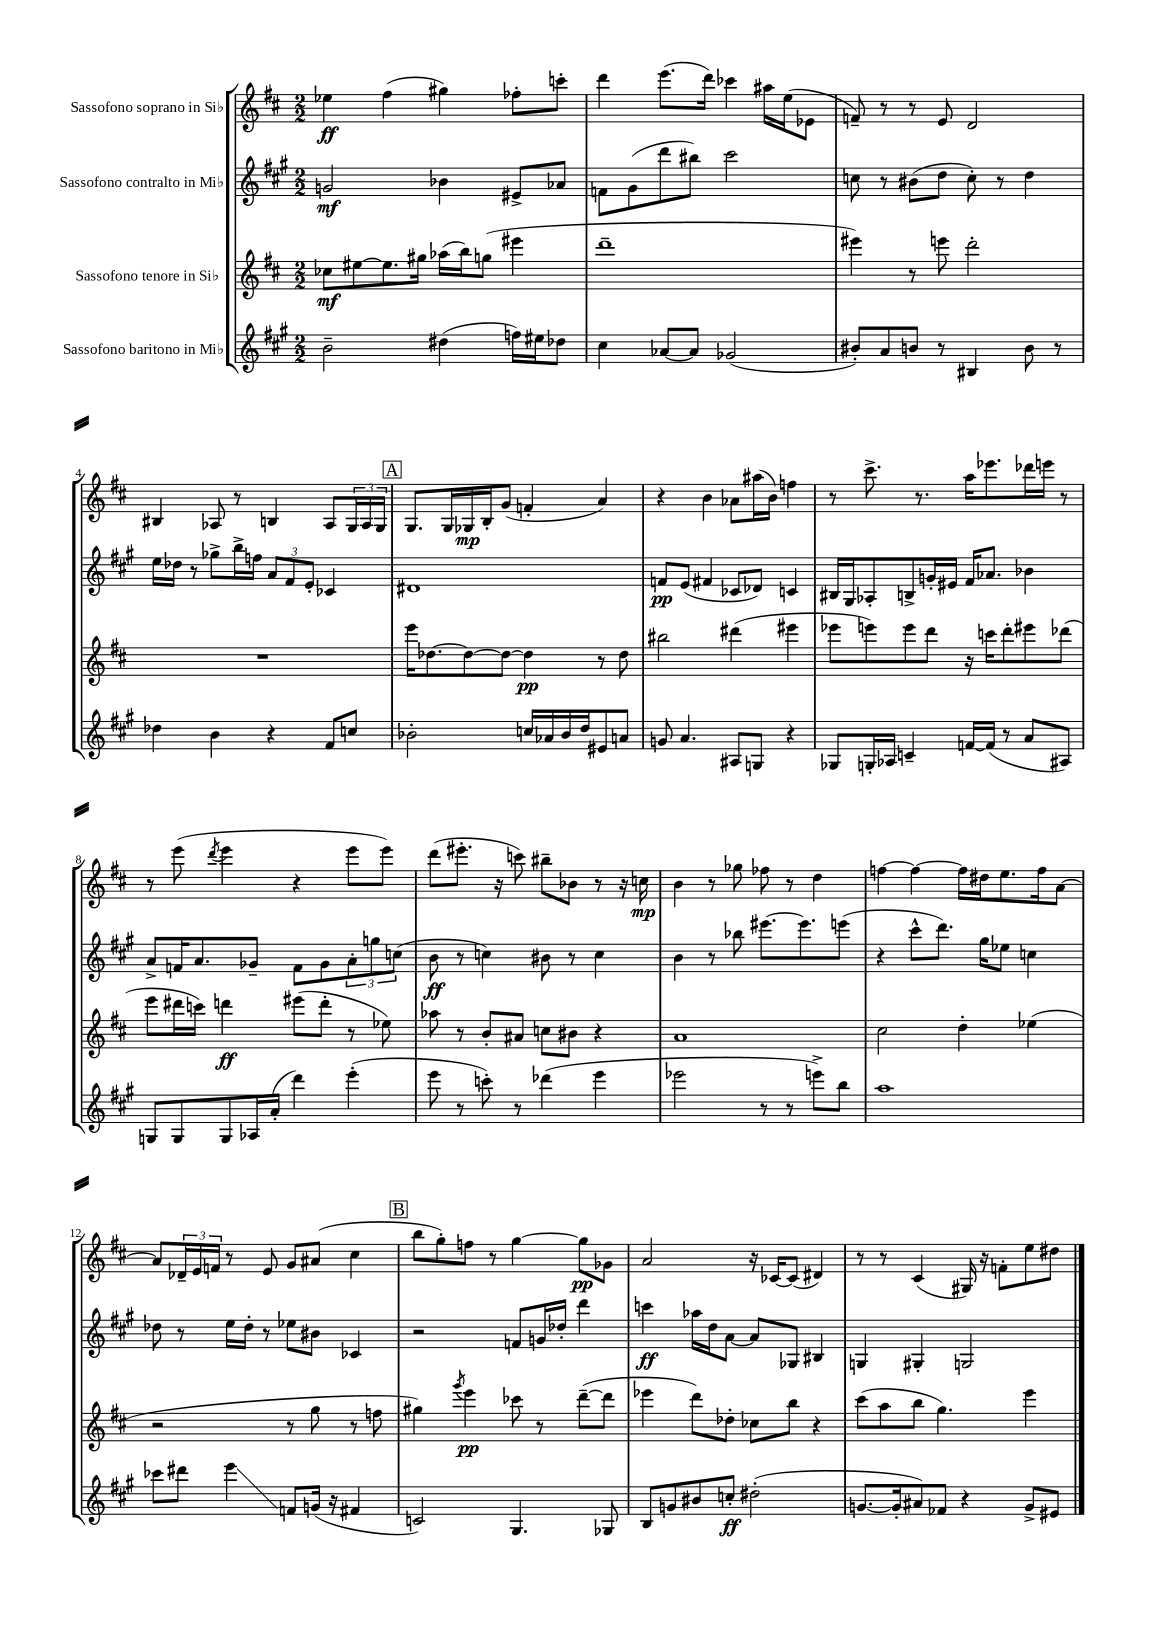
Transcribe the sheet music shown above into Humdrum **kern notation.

**kern	**kern	**kern	**kern
*staff4	*staff3	*staff2	*staff1
*clefG2	*clefG2	*clefG2	*clefG2
*k[f#c#g#]	*k[f#c#]	*k[f#c#g#]	*k[f#c#]
*M2/2	*M2/2	*M2/2	*M2/2
2b~\	8cc-\L	2g/	4ee-\
.	[8ee#\	.	.
.	8.ee#\]	.	(4ff#\
.	16gg#\Jk	.	.
(4dd#\	(16aa-\LL	4b-\	4gg#\)
.	16bb\J)	.	.
.	(8gg\J	.	.
16ff\LL)	4eee#\	8e#^/L	8ff-'\L
16ee#\J	.	.	.
8dd-\J	.	8a-/J	8ccc'\J
=	=	=	=
4cc#\	1ddd~	8f\L	4ddd\
.	.	(8g#\	.
[8a-/L	.	8ddd\	(8.eee\L
8a-/]J	.	8bb#\J)	.
.	.	.	16ddd\Jk)
(2g-/	.	2ccc#\	4ccc-\
.	.	.	16aa#\LL
.	.	.	(16ee\J
.	.	.	8e-\J
=	=	=	=
8b#'/L)	4eee#\)	8cc\	8f~/)
8a/	.	8r	8r
8b/J	8r	(8b#\L	8r
8r	8eee\	8dd\J	8e/
4B#/	2ddd'\	8cc'\)	2d/
.	.	8r	.
8b\	.	4dd\	.
8r	.	.	.
=	=	=	=
4dd-\	1r	16ee\LL	4B#/
.	.	16dd-\JJ	.
.	.	8r	.
4b\	.	8gg-^\L	8A-/
.	.	16bb^\L	8r
.	.	16ff\JJ	.
4r	.	12a/L	4B/
.	.	12f#/	.
.	.	12e'/J	.
8f#/L	.	4c-/	8A-/L
8cc/J	.	.	24G/L
.	.	.	24A-/
.	.	.	24G/JJ
=	=	=	=
2b-'\	16eee\LK	1d#	8.G/L
.	[8.dd-\	.	.
.	.	.	16G/L
.	8dd-\_	.	16G-/
.	.	.	16B'/J
.	8dd-\_J	.	(8g/J
16cc/LL	4dd-\]	.	4f'/
16a-/	.	.	.
16b-/	.	.	.
16dd/J	.	.	.
8e#/	8r	.	4a/)
8a/J	8dd-\	.	.
=	=	=	=
8g/	2bb#\	8f/L	4r
4.a/	.	(8e/J	.
.	.	4f#/	4b\
8A#/L	(4ddd#\	8c-/L	8a-\L
8G/J	.	8d-/J)	(16aa#\L
.	.	.	16b\JJ)
4r	4eee#\	4c/	4ff\
=	=	=	=
8G-/L	8eee-\L	16B#/LL	8r
.	.	16G#/J	.
16G'/L	8eee\)	8A-'/	8.ccc#^\
16A-/JJ	.	.	.
4c~/	8eee\	8B^/	.
.	.	.	8.r
.	8ddd\J	16g'/L	.
.	.	16e#/JJ	.
[16f/LL	16r	16f#/LK	16aa\LK
(16f/]JJ	16ccc\LK	8.a-/J	8.eee-\
8r	8ddd'\	.	.
8a/L	8eee#\	4b-\	16ddd-\L
.	.	.	16eee\JJ
8A#/J)	(8ddd-\J	.	8r
=	=	=	=
8G/L	8eee\L	8a^/L	8r
8G/	16ddd#\L	16f/K	(8eee\
.	16ccc\JJ)	8.a/	.
.	.	.	8qddd/
8G/	4ddd\	.	4eee\
16A-/L	.	8g-~/J	.
(16a'/JJ	.	.	.
4ddd\)	(8eee#\L	8f\L	4r
.	8ddd'\J	8g-\	.
(4eee'\	8r	12a'\	8eee\L
.	.	12gg\	.
.	8ee-\)	.	8eee\J)
.	.	(12cc\J	.
=	=	=	=
8eee\	8aa-\	8b\	(8ddd\L
8r	8r	8r	8.eee#'\J
8ccc'\)	8b'/L	4cc\)	.
.	.	.	16r
8r	8a#/J	.	8ccc\)
(4ddd-\	8cc\L	8b#\	8bb#~\L
.	8b#\J	8r	8b-\J
4eee\	4r	4cc\	8r
.	.	.	16r
.	.	.	16cc\
=	=	=	=
2eee-\	1a	4b\	4b\
.	.	8r	8r
.	.	8bb-\	8gg-\
8r	.	[8.eee#\L	8ff-\
8r	.	.	8r
.	.	8.eee#\]	.
8eee^\L)	.	.	4dd\
8bb\J	.	(8eee\J	.
=	=	=	=
1aa	2cc#\	4r	[4ff\
.	.	8ccc#^^\L	4ff\_
.	.	8.ddd\J)	.
.	4dd'\	.	16ff\]LL
.	.	16gg#\LK	16dd#\J
.	.	8ee-\J	8.ee\
.	(4ee-\	4cc\	.
.	.	.	16ff\k
.	.	.	[8a\J
=	=	=	=
8ccc-\L	2r	8dd-\	8a/]L
8ddd#\J	.	8r	24d-~/L
.	.	.	24e/
.	.	.	24f/JJ
4eee\	.	16ee\LL	8r
.	.	16dd-'\JJ	.
.	.	8r	8e/
8f/L	8r	8ee-\L	8g/L
(16g/Jk	8gg\	8b#\J	(8a#/J
16r	.	.	.
4f#/	8r	4c-/	4cc#\
.	8ff\	.	.
=	=	=	=
2c/)	4gg#\)	2r	8bb\L
.	.	.	8gg'\)
.	8qggg/	.	.
.	4eee\	.	8ff\J
.	.	.	8r
4.G#/	8ccc-\	8f/L	[4gg\
.	8r	16g/L	.
.	.	16dd-'/JJ	.
.	([8ddd~\L	4ddd\	8gg\]L
8G-/	8ddd\]J	.	8g-\J
=	=	=	=
8B/L	4eee-\	4ccc\	2a/
8g/	.	.	.
8b#/	8ddd\L)	16aa-\LL	.
.	.	16dd\J	.
8cc'/J	8dd-'\J	[8a\J	.
(2dd#'\	8cc-\L	8a/]L	16r
.	.	.	[16c-/LK
.	8bb\J	8G-/J	(8c-/]J
.	4r	4B#/	4d#/)
=	=	=	=
[8.g/L	(8ccc#\L	4G/	8r
.	8aa\	.	8r
16g'/]k	.	.	.
8a#/)	8bb\J	4G#'/	(4c#/
8f-/J	4.gg\)	.	.
4r	.	2G/	16G#/)
.	.	.	16r
.	.	.	8f'\L
8g^/L	4eee\	.	8ee\
8e#/J	.	.	8dd#\J
==	==	==	==
*-	*-	*-	*-
